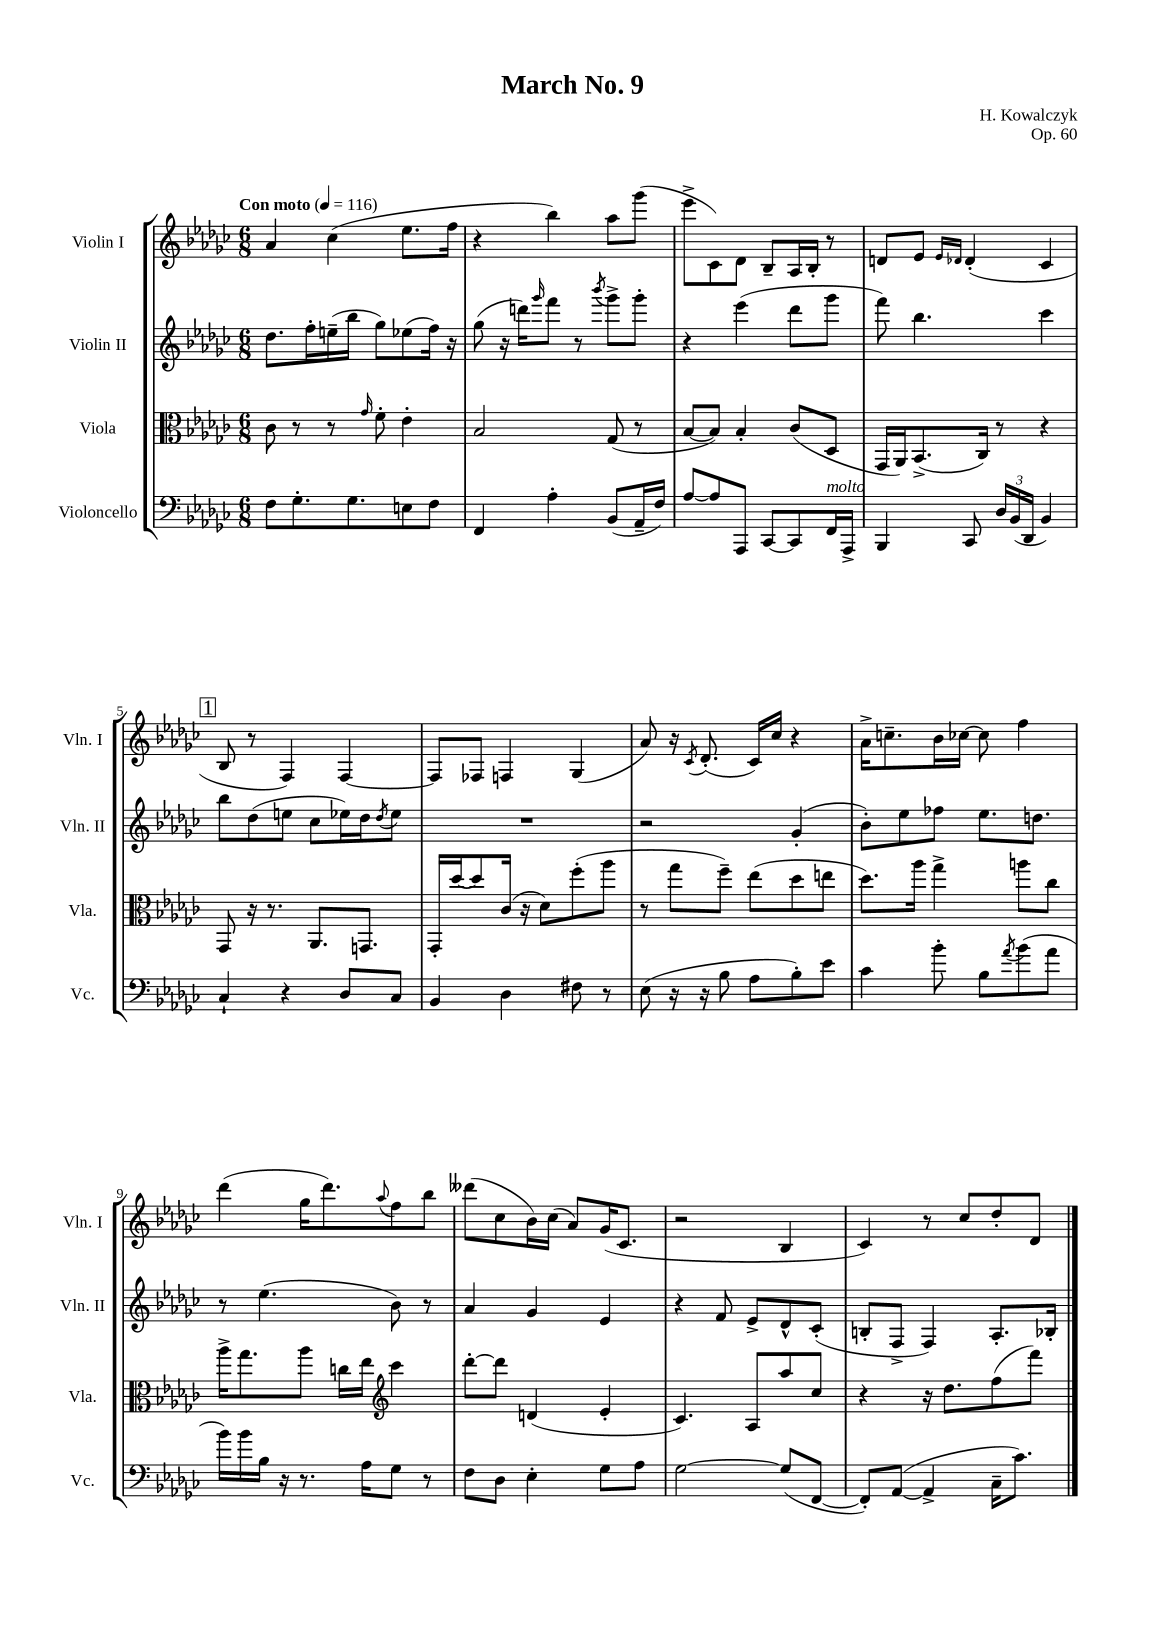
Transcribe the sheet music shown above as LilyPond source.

\header { title = "March No. 9" composer = "H. Kowalczyk" opus = "Op. 60" }
<<
\new StaffGroup <<
\new Staff = "s0" \with { instrumentName = "Violin I" shortInstrumentName = "Vln. I" } {
    \clef treble \key ges \major \numericTimeSignature \time 6/8 \tempo "Con moto" 4 = 116
    aes'4 ces''4( ees''8. f''16 |
    r4 bes''4) aes''8 ges'''8( |
    ees'''8-> ces'8) des'8 bes8-- aes16 bes16-. r8 |
    d'8 ees'8 \grace { ees'16 des'16 } des'4-.( ces'4 |
    \mark \markup { \box "1" } bes8 r8 f4) f4~ |
    f8 fes8 f4 ges4( |
    aes'8) r16 \acciaccatura { ces'8 } des'8.-.( ces'16) ces''16 r4 |
    aes'16-> c''8.-- bes'16 ces''16~ ces''8 f''4 |
    des'''4( ges''16 des'''8.) \appoggiatura { aes''8 } f''8 bes''8 |
    deses'''8( ces''8 bes'16) ces''16( aes'8) ges'16( ces'8. |
    r2 bes4 |
    ces'4) r8 ces''8 des''8-. des'8 \bar "|." |
}
\new Staff = "s1" \with { instrumentName = "Violin II" shortInstrumentName = "Vln. II" } {
    \clef treble \key ges \major \numericTimeSignature \time 6/8
    des''8. f''16-. e''16--( bes''16 ges''8) ees''8( f''16) r16 |
    ges''8( r16 d'''16) \grace { ges'''16 } f'''8 r8 \acciaccatura { bes'''8 } ges'''8-> ges'''8-. |
    r4 ees'''4( des'''8 ges'''8 |
    f'''8) bes''4. ces'''4 |
    \mark \markup { \box "1" } bes''8 des''8( e''8 ces''8 ees''16) des''16 \acciaccatura { des''8 } ees''8 |
    R2. |
    r2 ges'4-.( |
    bes'8-.) ees''8 fes''8 ees''8. d''8. |
    r8 ees''4.( bes'8) r8 |
    aes'4 ges'4 ees'4 |
    r4 f'8 ees'8-> des'8-^ ces'8-.( |
    b8-. f8-> f4) aes8.-. bes16-. \bar "|." |
}
\new Staff = "s2" \with { instrumentName = "Viola" shortInstrumentName = "Vla." } {
    \clef alto \key ges \major \numericTimeSignature \time 6/8
    ces'8 r8 r8 \grace { ges'16 } f'8-. ees'4-. |
    bes2 ges8( r8 |
    bes8~ bes8) bes4-. ces'8( des8 |
    ges,16 aes,16) bes,8.->( ces16) r8 r4 |
    \mark \markup { \box "1" } ges,8 r16 r8. aes,8. g,8. |
    ges,16-. des''16~ des''8 ces'16( r16 des'8) f''8-.( aes''8 |
    r8 ges''8 f''8--) ees''8( des''8 e''8 |
    des''8.) aes''16 ges''4-> a''8 ces''8 |
    aes''16-> ges''8. aes''8 c''16 ees''16 \clef treble ces'''4 |
    des'''8~-. des'''8 d'4( ees'4-. |
    ces'4.) aes8 aes''8 ces''8 |
    r4 r16 des''8. f''8( f'''8) \bar "|." |
}
\new Staff = "s3" \with { instrumentName = "Violoncello" shortInstrumentName = "Vc." } {
    \clef bass \key ges \major \numericTimeSignature \time 6/8
    f8 ges8.-. ges8. e8 f8 |
    f,4 aes4-. bes,8( aes,16-- f16) |
    aes8~ aes8 aes,,8 ces,8~ ces,8 f,16^\markup { \italic "molto" } aes,,16-> |
    bes,,4 ces,8 \tuplet 3/2 { des16 bes,16( des,16 } bes,4) |
    \mark \markup { \box "1" } ces4-! r4 des8 ces8 |
    bes,4 des4 fis8 r8 |
    ees8( r16 r16 bes8 aes8 bes8-.) ees'8 |
    ces'4 bes'8-. bes8 \acciaccatura { aes'8 } bes'8( aes'8 |
    bes'16) bes'16 bes16 r16 r8. aes16 ges8 r8 |
    f8 des8 ees4-. ges8 aes8 |
    ges2~ ges8( f,8~ |
    f,8-.) aes,8~( aes,4-> ces16-- ces'8.) \bar "|." |
}
>>
>>
